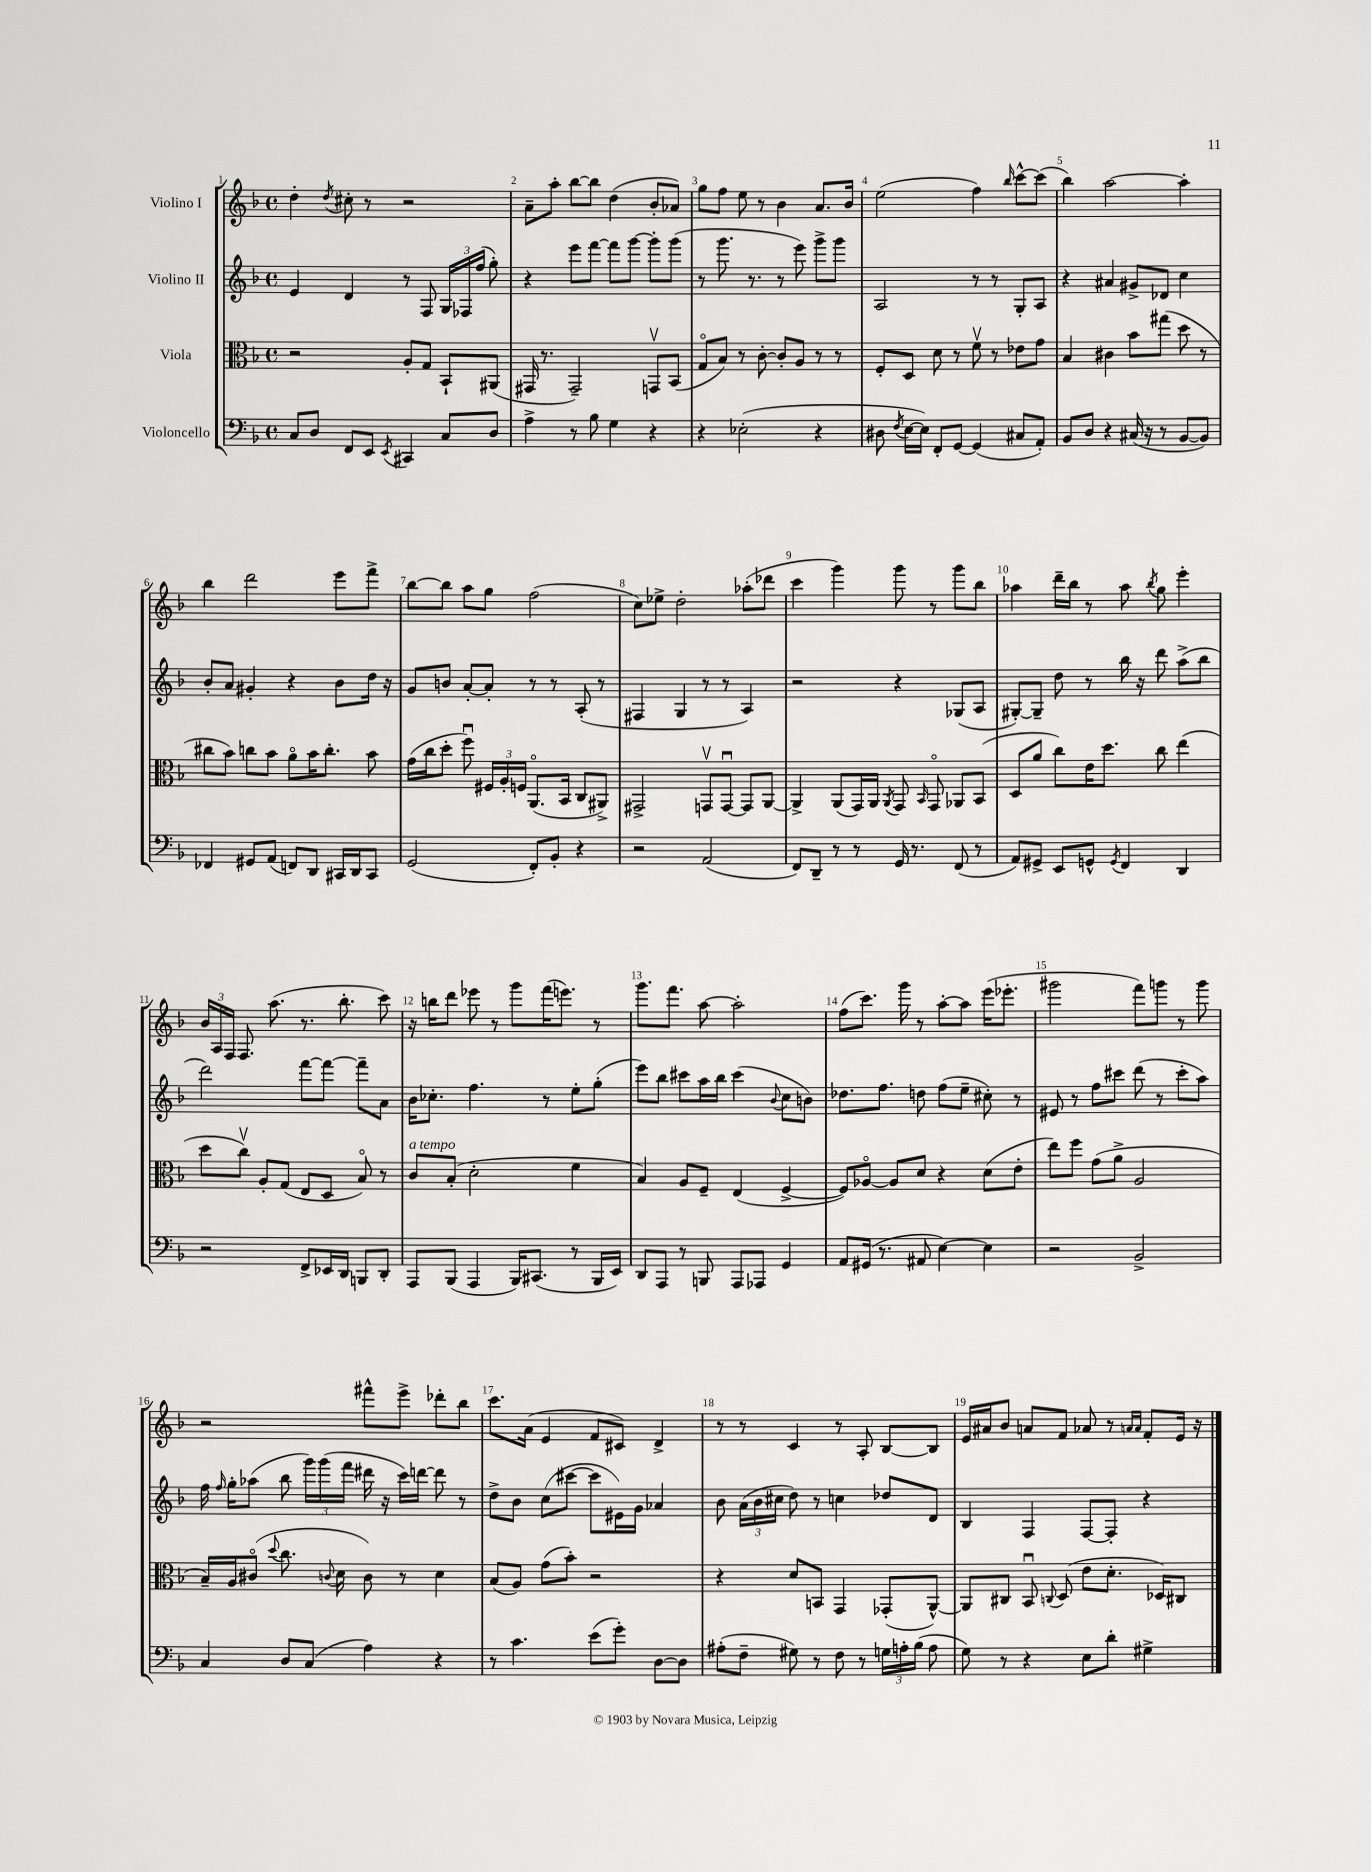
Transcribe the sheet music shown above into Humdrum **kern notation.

**kern	**kern	**kern	**kern
*part4	*part3	*part2	*part1
*staff4	*staff3	*staff2	*staff1
*I"Violoncello	*I"Viola	*I"Violino II	*I"Violino I
*clefF4	*clefC3	*clefG2	*clefG2
*k[b-]	*k[b-]	*k[b-]	*k[b-]
*M4/4	*M4/4	*M4/4	*M4/4
*met(c)	*met(c)	*met(c)	*met(c)
=1	=1	=1	=1
8C/L	2r	4e/	4dd'\
8D/J	.	.	.
.	.	.	8qdd/
8FF/L	.	4d/	8cc#X'\
8EE/J	.	.	8r
8qEE/	.	.	.
4CC#X/	8A'/L	8r	2r
.	8G/J	8F/	.
8C/L	8BB-`/L	24G/LL	.
.	.	24F-X/	.
.	.	(24ff/JJ	.
8D/J	(8AA#X/J	8gg'\)	.
=2	=2	=2	=2
4A^\	16GG#X/	4r	8a~\L
.	8.r	.	.
.	.	.	8aa'\J
8r	2GG#~/)	8eee\L	[8bb-\L
8B-\	.	[8fff\J	8bb-\J]
4G\	.	8fff\L]	(4dd\
.	.	[8ggg\J	.
4r	8GGnv/L	8ggg'\L]	8b-'/L
.	(8BB-/J	(8ggg\J	8a-X/J)
=3	=3	=3	=3
4r	8G/L	8r	8gg\L
.	8B-/J)	8.ggg\	8ff\J
(2E-X'\	8r	.	8ee\
.	.	8.r	.
.	[8c'\	.	8r
.	8c'/L]	8r	4b-\
.	8A/J	8eee\)	.
4r	8r	8ggg^\L	8.a/L
.	8r	8ggg\J	.
.	.	.	16b-/Jk
=4	=4	=4	=4
8D#X\	8F'/L	2A/	(2ee\
8qF/	.	.	.
[16E\LL	8D/J	.	.
16E\JJ])	.	.	.
8FF'/L	8d\	.	.
[8GG/J	8r	.	.
(4GG/]	8fv\	8r	4ff\)
.	8r	8r	.
.	.	.	16qqbb-/
8C#X/L	8e-X\L	8G'/L	[8ccc^^\L
8AA'/J)	8g\J	8A/J	(8ccc\J]
=5	=5	=5	=5
8BB-/L	4B-/	4r	4bb-\)
8D/J	.	.	.
4r	4c#X\	4a#X/	[2aa\
(16C#X/	8b-\L	8g#X^/L	.
16r	.	.	.
8r	(8gg#X\J	8d-X/J	.
[8BB-/L	8dd\	4cc\	4aa'\]
8BB-/J])	8r	.	.
!!LO:LB:g=z
=6	=6	=6	=6
4FF-X/	8cc#X\L	8b-'/L	4bb-\
.	8b-\J)	8a/J	.
8GG#X/L	8ccn\L	4g#X'/	2ddd\
(8AA/J	8b-\J	.	.
8FFn/L)	8a\L	4r	.
8DD/J	16b-\K	.	.
.	8.cc'\J	.	.
16CC#X/LL	.	8b-\L	8eee\L
16DD/J	.	.	.
8CC#/J	8b-\	16dd\Jk	8fff^\J
.	.	16r	.
=7	=7	=7	=7
(2GG/	(16g\LL	8g/L	[8bb-\L
.	16cc\J	.	.
.	8dd'\J	8bn/J	8bb-\J]
.	8ffu\)	[8a'/L	8aa\L
.	24F#X/LL	8a'/J]	8gg\J
.	24A'/	.	.
.	24Fn/JJ	.	.
8FF'/L)	(8.AA/L	8r	(2ff\
8BB-'/J	.	8r	.
.	16BB-/Jk	.	.
4r	8C/L	(8A'/	.
.	8AA#X^/J)	8r	.
=8	=8	=8	=8
2r	2GG#X^/	4F#X/	8cc\L)
.	.	.	8ee-X^\J
.	.	4G/	2dd'\
(2AA/	8GGnv/L	8r	.
.	[8GGu/J	8r	.
.	8GG/L]	4A/)	(8aa-X'\L
.	[8AA/J	.	8ddd-X\J
=9	=9	=9	=9
8FF/L)	4AA^/]	2r	4ccc\
8DD~/J	.	.	.
8r	(8AA/L	.	4ggg\)
8r	16GG/L)	.	.
.	16AA/JJ	.	.
.	8qAA/	.	.
16GG/	8GG/	4r	8ggg\
8.r	.	.	.
.	16qqBB-/	.	.
.	8GG/	.	8r
(8FF/	8AA-X/L	(8G-X/L	8ggg\L
8r	(8BB-/J	8A/J	8bb-\J
=10	=10	=10	=10
8AA/L)	8D/L	[8G#X'/L)	4aa-X\
8GG#X^/J	8a/J	8G#~/J]	.
8EE/L	8cc\L)	8dd\	16ddd~\LL
.	.	.	16bb-\JJ
8GGn^^/J	16e\K	8r	8r
.	8.dd\J	.	.
8qGG/	.	.	.
4FF/	.	16bb-\	8aa-\
.	.	16r	.
.	.	.	8qbb-/
.	8cc\	8ddd\	8gg\
4DD/	(4ee\	(8aa^\L	4eee'\
.	.	8bb-\J	.
!!LO:LB:g=z
=11	=11	=11	=11
2r	8dd\L	2ddd\)	24b-/LL
.	.	.	24A/
.	.	.	24F/JJ
.	8ccv\J)	.	8.F/
.	8A'/L	.	.
.	.	.	(8.aa\
.	(8G/J	.	.
8FF^/L	8E/L	[8fff\L	8.r
16EE-X/L	8D/J	8fff\J_	.
16DD/JJ	.	.	8.bb-'\
8BBBn/L	8B-/)	8fff~\L]	.
8DD'/J	8r	8a\J	8ccc\)
=12	=12	=12	=12
!	!LO:TX:a:i:t=a tempo	!	!
8AAA/L	8c/L	16b-\KL	16r
.	.	8.cc-X'\J	16bbn\KL
(8BBB-/J	(8B-'/J	.	8ddd\J
4AAA/	2d'\	4.ff\	8eee-X\
.	.	.	8r
16BBB-/KL)	.	.	8ggg\L
(8.CC#X/J	.	.	.
.	.	8r	(16fff\K
.	.	.	8.eeen\J)
8r	4f\	8ee'\L	.
16BBB-/LL	.	(8gg'\J	8r
16EE/JJ)	.	.	.
=13	=13	=13	=13
8DD/L	4B-/)	8eee\L)	8.ggg\L
8AAA/J	.	8bb-\J	.
.	.	.	8.fff\J
8r	8A/L	8ccc#X\L	.
8BBBn/	8F~/J	16aa\L	[8aa\
.	.	16bb-\JJ	.
8AAA/L	(4E/	(4ccc#\	2aa'\]
8AAA-X/J	.	.	.
.	.	8qqb-/	.
4GG/	[4F^/	8cc\L	.
.	.	8bn\J)	.
=14	=14	=14	=14
8AA/L	8F/L])	8.dd-X\L	(8ff\L
(16GG#X/Jk	[8A-X/J	.	8.ccc\J)
8.r	.	8.ff\J	.
.	8A-/L]	.	.
.	.	.	16ggg\
8AA#X/	8d/J	8ddn\	8r
[4E\)	4r	(8ff\L	[8aa'\L
.	.	8ee~\J	8aa\J]
4E\]	(8d\L	8cc#X'\)	(16eee\KL
.	.	.	8.eee-X'\J
.	8e'\J	8r	.
=15	=15	=15	=15
2r	8ee\L)	8e#X/	2ggg#X\
.	8ff\J	8r	.
.	(8g\L	8ff\L	.
.	8a^\J	8ccc#X\J	.
2BB-^/	2A/	(8ddd\	8fff\L)
.	.	8r	8gggn\J
.	.	8ccc#'\L	8r
.	.	8aa\J)	8ggg\
!!LO:LB:g=z
=16	=16	=16	=16
4C/	16B-~/LL)	16ff\	2r
.	.	16qqff/	.
.	16A/J	16gg'\KL	.
.	(8c#X/J	(8aa-X\J	.
.	8qqdd/	.	.
8D/L	8.cc\	8bb-\	.
(8C/J	.	24ggg\LL)	.
.	.	(24ggg\	.
.	8qqcn/	.	.
.	16d\	.	.
.	.	24fff\JJ	.
4A\)	8c\)	16ddd#X\	8fff#X^^\L
.	.	16r	.
.	8r	16ccc\LL)	8eee^\J
.	.	[16dddn\JJ	.
4r	4d\	8ddd\]	8ddd-X'\L
.	.	8r	8bb-\J
=17	=17	=17	=17
8r	(8B-/L	8dd^\L	8.ccc\L
4.c\	8A/J)	8b-\J	.
.	.	.	(16a\Jk
.	(8g\L	(8cc\L	4e/
.	8b-'\J)	[8ccc#X\J	.
(8e\L	2r	8ccc#\L]	8f/L
8g'\J)	.	16e#X\L)	8c#X/J)
.	.	16g\JJ	.
[8D\L	.	4a-X/	4d^/
8D\J]	.	.	.
=18	=18	=18	=18
(8A#X'\L	4r	8b-\	8r
8F~\J	.	(24a\LL	8r
.	.	24b-\	.
.	.	24cc#X\JJ	.
8G#X\)	8d/L	8dd\)	4c/
8r	8BBn/J	8r	.
8F\	4GG/	4ccn\	8r
8r	.	.	8A'/
24Gn\LL	(8GG-X'/L	8dd-X/L	[8B-/L
24An'\	.	.	.
(24B-\JJ	.	.	.
8A\	[8AA^^/J)	8d/J	8B-/J]
=19	=19	=19	=19
8G\)	8AA/L]	4B-/	16e/LL
.	.	.	16a#X/J
8r	8C#X/J	.	8b-/J
4r	8BB-u/	4F/	8an/L
.	8qqCn/	.	.
.	(8D/	.	8f/J
8E\L	8e\L	[8F/L	8a-X/
8d'\J	8.d'\J	8F'/J]	8r
.	.	.	16qqan/LL
.	.	.	16qqa/JJ
4G#X^\	.	4r	8f'/L
.	16D-X/KL)	.	.
.	8C#X/J	.	16e/Jk
.	.	.	16r
==	==	==	==
*-	*-	*-	*-
